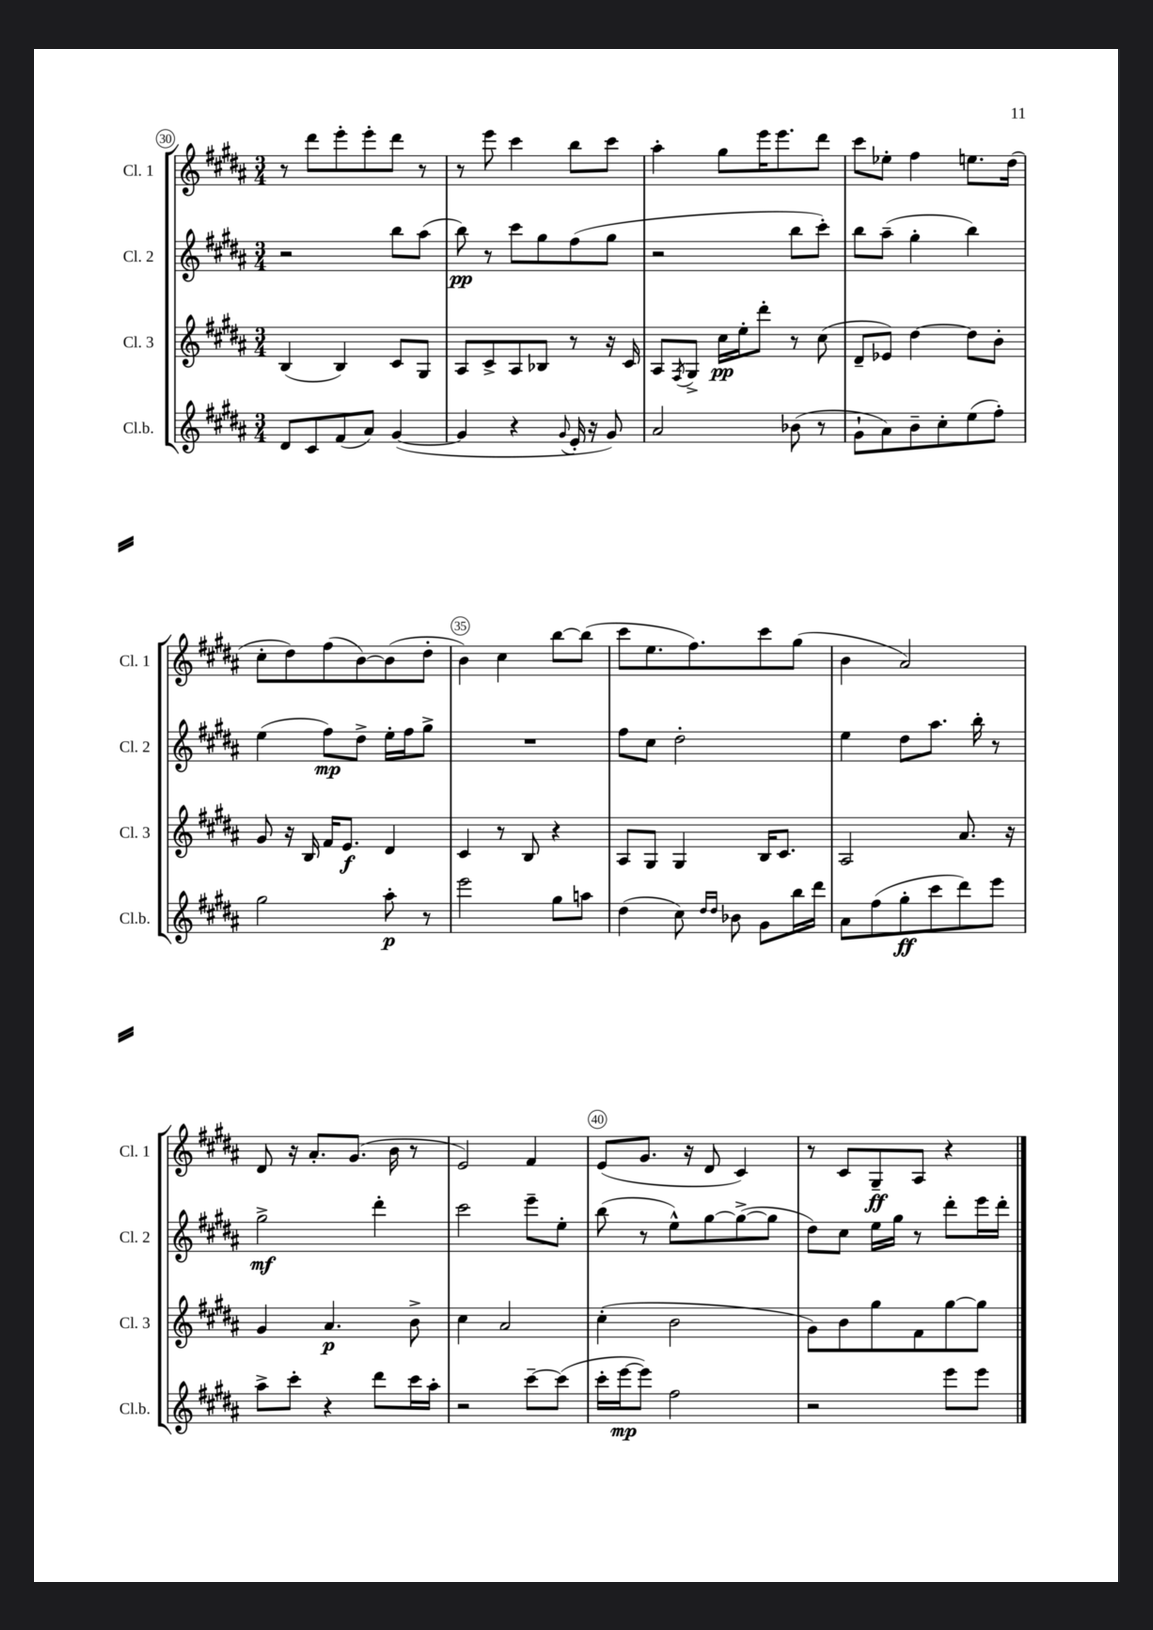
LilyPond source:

<<
\new StaffGroup <<
\new Staff = "s0" \with { instrumentName = "Cl. 1" shortInstrumentName = "Cl. 1" } {
    \clef treble \key b \major \numericTimeSignature \time 3/4
    r8 dis'''8 e'''8-. e'''8-. dis'''8 r8 |
    r8 e'''8 cis'''4 b''8 cis'''8 |
    ais''4-. gis''8 e'''16 e'''8. dis'''8 |
    cis'''8 ees''8-. fis''4 e''8. dis''16( |
    cis''8-. dis''8) fis''8( b'8~) b'8( dis''8-. |
    b'4) cis''4 b''8~ b''8( |
    cis'''8 e''8. fis''8.) cis'''8 gis''8( |
    b'4 ais'2) |
    dis'8 r16 ais'8.-. gis'8.( b'16 r8 |
    e'2) fis'4 |
    e'8( gis'8. r16 dis'8 cis'4) |
    r8 cis'8 gis8--\ff ais8 r4 \bar "|." |
}
\new Staff = "s1" \with { instrumentName = "Cl. 2" shortInstrumentName = "Cl. 2" } {
    \clef treble \key b \major \numericTimeSignature \time 3/4
    r2 b''8 ais''8( |
    b''8\pp) r8 cis'''8 gis''8 fis''8( gis''8 |
    r2 b''8 cis'''8-.) |
    b''8 ais''8--( gis''4-. b''4) |
    e''4( fis''8\mp) dis''8-> e''16-. fis''16 gis''8-> |
    R2. |
    fis''8 cis''8 dis''2-. |
    e''4 dis''8 ais''8. b''16-. r8 |
    gis''2->\mf dis'''4-. |
    cis'''2 e'''8-- e''8-. |
    b''8( r8 e''8-^) gis''8~ gis''8~->( gis''8 |
    dis''8) cis''8 e''16 gis''16 r8 dis'''8-. e'''16 dis'''16-. \bar "|." |
}
\new Staff = "s2" \with { instrumentName = "Cl. 3" shortInstrumentName = "Cl. 3" } {
    \clef treble \key b \major \numericTimeSignature \time 3/4
    b4( b4) cis'8 gis8 |
    ais8 cis'8-> ais8 bes8 r8 r16 cis'16 |
    ais8 \acciaccatura { fis8 } gis8-> cis''16\pp e''16-. dis'''8-. r8 cis''8( |
    dis'8-- ees'8) dis''4~ dis''8 b'8-. |
    gis'8 r16 b16 fis'16 e'8.\f dis'4 |
    cis'4 r8 b8 r4 |
    ais8 gis8 gis4 b16 cis'8. |
    ais2 ais'8. r16 |
    gis'4 ais'4.\p b'8-> |
    cis''4 ais'2 |
    cis''4-.( b'2 |
    gis'8) b'8 gis''8 fis'8 gis''8~ gis''8 \bar "|." |
}
\new Staff = "s3" \with { instrumentName = "Cl.b." shortInstrumentName = "Cl.b." } {
    \clef treble \key b \major \numericTimeSignature \time 3/4
    dis'8 cis'8 fis'8( ais'8) gis'4~( |
    gis'4 r4 \appoggiatura { gis'8 } e'16-. r16 gis'8) |
    ais'2 bes'8( r8 |
    gis'8-! ais'8) b'8-- cis''8-. e''8( fis''8-.) |
    gis''2 ais''8-.\p r8 |
    e'''2 gis''8 a''8 |
    dis''4( cis''8) \grace { dis''16 dis''16 } bes'8 gis'8 b''16 dis'''16 |
    ais'8 fis''8( gis''8-.\ff cis'''8 dis'''8) e'''8 |
    ais''8-> cis'''8-. r4 dis'''8 cis'''16 ais''16-. |
    r2 cis'''8~-- cis'''8( |
    cis'''16-. e'''16~\mp e'''8) fis''2 |
    r2 e'''8 e'''8 \bar "|." |
}
>>
>>
\layout { \context { \Score currentBarNumber = #30 \override BarNumber.break-visibility = ##(#f #t #t) barNumberVisibility = #(every-nth-bar-number-visible 5) \override BarNumber.stencil = #(make-stencil-circler 0.1 0.3 ly:text-interface::print) } }
